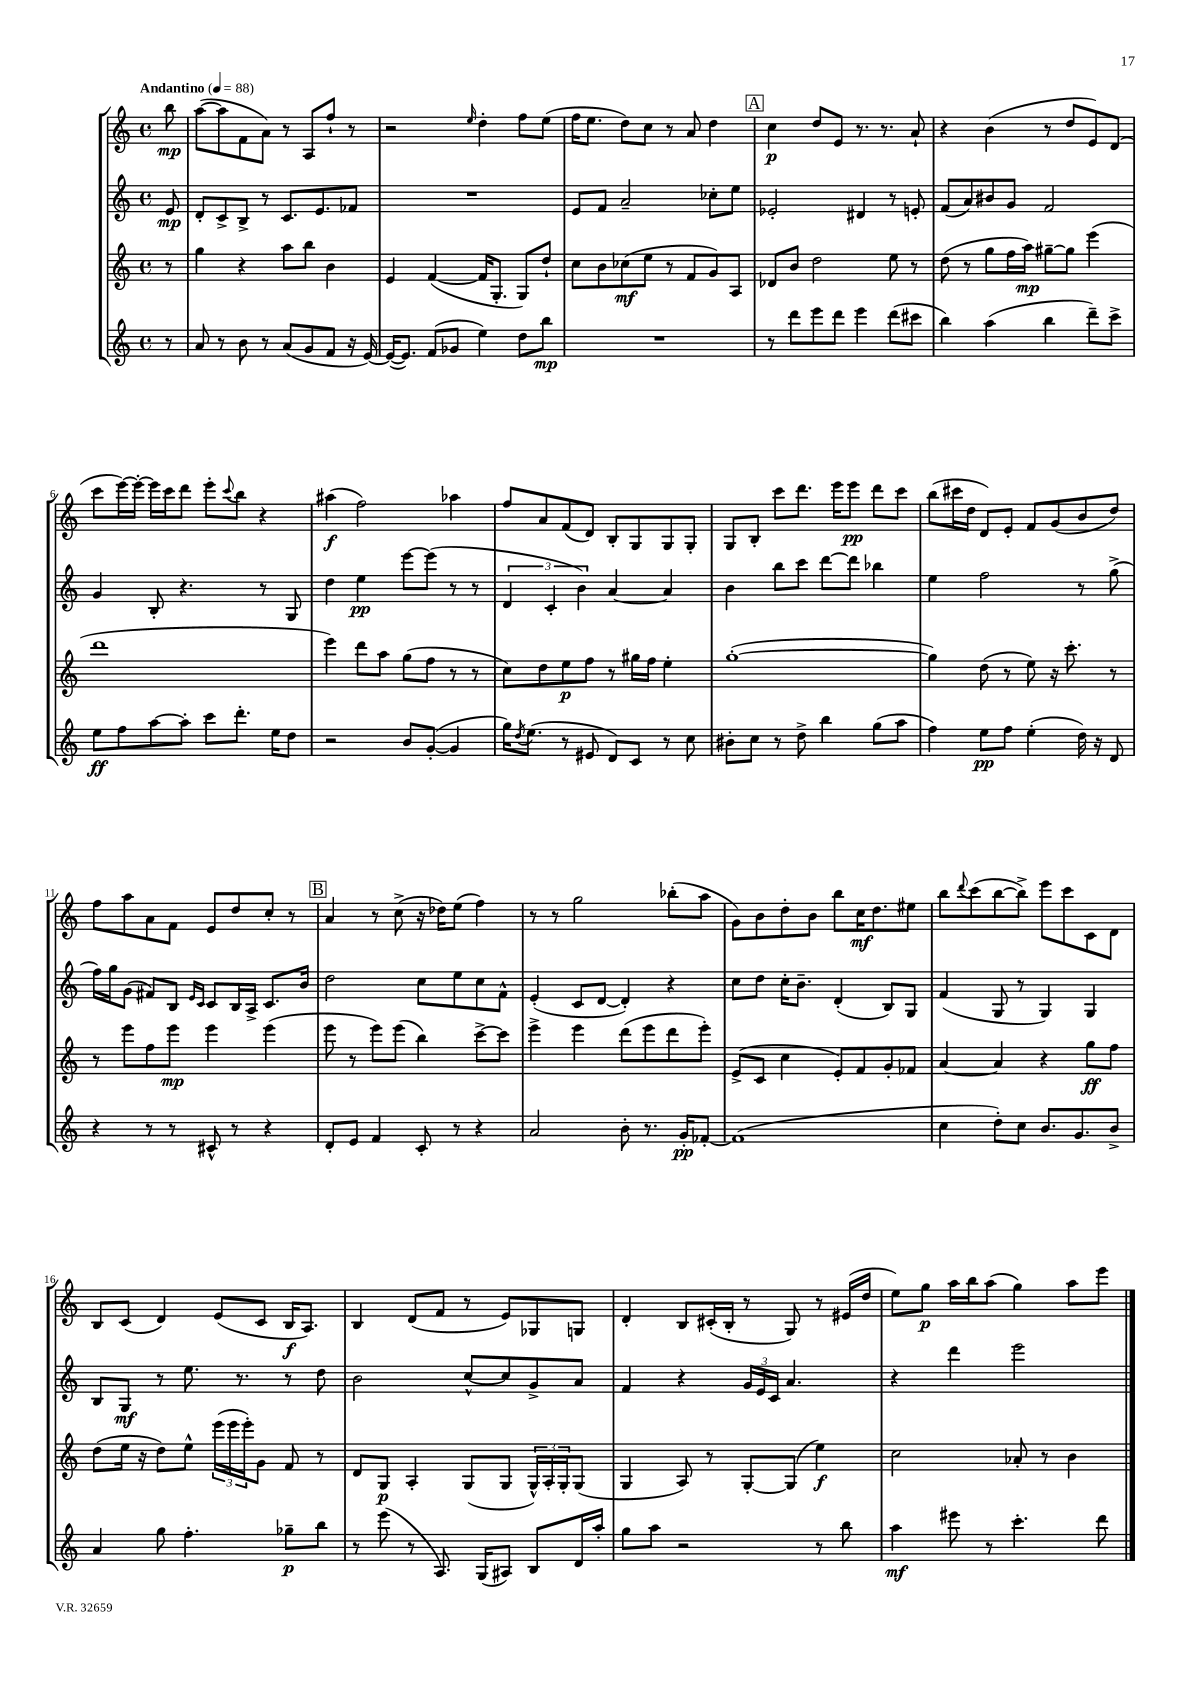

**kern	**dynam	**kern	**dynam	**kern	**dynam	**kern	**dynam
*part4	*part4	*part3	*part3	*part2	*part2	*part1	*part1
*staff4	*staff4	*staff3	*staff3	*staff2	*staff2	*staff1	*staff1
*clefG2	*	*clefG2	*	*clefG2	*	*clefG2	*
*k[]	*	*k[]	*	*k[]	*	*k[]	*
*M4/4	*	*M4/4	*	*M4/4	*	*M4/4	*
*met(c)	*	*met(c)	*	*met(c)	*	*met(c)	*
*MM88	*	*MM88	*	*MM88	*	*MM88	*
=	=	=	=	=	=	=	=
!	!	!	!	!	!	!LO:TX:a:B:t=Andantino	!
8r	.	8r	.	8e/	mp	8bb\	mp
=1	=1	=1	=1	=1	=1	=1	=1
8a/	.	4gg\	.	8d'/L	.	([8aa\L	.
8r	.	.	.	8c^/	.	8aa\]	.
8b\	.	4r	.	8B^/J	.	8f\	.
8r	.	.	.	8r	.	8a\J)	.
(8a/L	.	8aa\L	.	8.c/L	.	8r	.
8g/	.	8bb\J	.	.	.	8A/L	.
.	.	.	.	8.e/	.	.	.
8f/J	.	4b\	.	.	.	8ff`/J	.
16r	.	.	.	8f-X/J	.	8r	.
[16e/)	.	.	.	.	.	.	.
=2	=2	=2	=2	=2	=2	=2	=2
(16e/KL_	.	4e/	.	1r	.	2r	.
8.e/J])	.	.	.	.	.	.	.
(8f/L	.	([4f/	.	.	.	.	.
8g-X/J	.	.	.	.	.	.	.
.	.	.	.	.	.	16qqee/	.
4ee\)	.	16f/KL]	.	.	.	4dd'\	.
.	.	8.G'/J	.	.	.	.	.
8dd\L	.	8G/L)	.	.	.	8ff\L	.
8bb\J	mp	8dd`/J	.	.	.	(8ee\J	.
=3	=3	=3	=3	=3	=3	=3	=3
1r	.	8cc\L	.	8e/L	.	16ff\KL	.
.	.	.	.	.	.	8.ee\J	.
.	.	8b\	.	8f/J	.	.	.
.	.	(8cc-X\	mf	2a~/	.	8dd\L)	.
.	.	8ee\J	.	.	.	8cc\J	.
.	.	8r	.	.	.	8r	.
.	.	8f/L	.	.	.	8a/	.
.	.	8g/)	.	8cc-X'\L	.	4dd\	.
.	.	8A/J	.	8ee\J	.	.	.
!!LO:REH:place=s1:t=A
=4	=4	=4	=4	=4	=4	=4	=4
8r	.	8d-X/L	.	2e-X'/	.	4cc\	p
8ddd\L	.	8b/J	.	.	.	.	.
8eee\	.	2dd\	.	.	.	8dd/L	.
8ddd\J	.	.	.	.	.	8e/J	.
4eee\	.	.	.	4d#X/	.	8.r	.
.	.	.	.	.	.	8.r	.
(8ddd\L	.	8ee\	.	8r	.	.	.
8ccc#X\J	.	8r	.	8en'/	.	8a`/	.
=5	=5	=5	=5	=5	=5	=5	=5
4bb\)	.	(8dd\	.	(8f/L	.	4r	.
.	.	8r	.	8a/)	.	.	.
(4aa\	.	8gg\L	.	8b#X/	.	(4b\	.
.	.	16ff\L	.	8g/J	.	.	.
.	.	16aa\JJ)	mp	.	.	.	.
4bb\	.	[8gg#X~\L	.	2f/	.	8r	.
.	.	8gg#\J]	.	.	.	8dd/L	.
8ddd~\L)	.	(4eee\	.	.	.	8e/)	.
8ccc^\J	.	.	.	.	.	(8d/J	.
!!LO:LB:g=z
=6	=6	=6	=6	=6	=6	=6	=6
8ee\L	ff	1ddd	.	4g/	.	8ccc\L	.
8ff\	.	.	.	.	.	[16eee\L)	.
.	.	.	.	.	.	16eee'\JJ_	.
[8aa\	.	.	.	8B'/	.	16eee\LL]	.
.	.	.	.	.	.	16ccc\J	.
8aa'\J]	.	.	.	4.r	.	8ddd\J	.
8ccc\L	.	.	.	.	.	8eee'\L	.
.	.	.	.	.	.	8qqccc/	.
8.ddd'\J	.	.	.	.	.	8bb\J	.
.	.	.	.	8r	.	4r	.
16ee\KL	.	.	.	.	.	.	.
8dd\J	.	.	.	8G/	.	.	.
=7	=7	=7	=7	=7	=7	=7	=7
2r	.	4eee\)	.	4dd\	.	(4aa#X\	f
.	.	8ddd\L	.	4ee\	pp	2ff\)	.
.	.	8aa\J	.	.	.	.	.
8b/L	.	(8gg\L	.	[8eee\L	.	.	.
([8g'/J	.	8ff\J	.	(8eee\J]	.	.	.
4g/]	.	8r	.	8r	.	4aa-X\	.
.	.	8r	.	8r	.	.	.
=8	=8	=8	=8	=8	=8	=8	=8
16gg\KL)	.	8cc\L)	.	6d/	.	8ff/L	.
8qdd/	.	.	.	.	.	.	.
(8.ee\J	.	.	.	.	.	.	.
.	.	8dd\	.	.	.	8a/	.
.	.	.	.	6c'/	.	.	.
8r	.	8ee\	p	.	.	(8f/	.
.	.	.	.	6b\)	.	.	.
8e#X/	.	8ff\J	.	.	.	8d/J)	.
8d/L)	.	8r	.	[4a/	.	8B'/L	.
8c/J	.	16gg#X\LL	.	.	.	8G/	.
.	.	16ff\JJ	.	.	.	.	.
8r	.	4ee'\	.	4a/]	.	8G/	.
8cc\	.	.	.	.	.	8G'/J	.
=9	=9	=9	=9	=9	=9	=9	=9
8b#X'\L	.	([1gg'	.	4b\	.	8G/L	.
8cc\J	.	.	.	.	.	8B'/J	.
8r	.	.	.	8bb\L	.	8ccc\L	.
8dd^\	.	.	.	8ccc\J	.	8.ddd\J	.
4bb\	.	.	.	[8ddd\L	.	.	.
.	.	.	.	.	.	16eee\KL	.
.	.	.	.	8ddd\J]	.	8eee\J	pp
(8gg\L	.	.	.	4bb-X\	.	8ddd\L	.
8aa\J	.	.	.	.	.	8ccc\J	.
=10	=10	=10	=10	=10	=10	=10	=10
4ff\)	.	4gg\])	.	4ee\	.	(8bb\L	.
.	.	.	.	.	.	16ccc#X\L	.
.	.	.	.	.	.	16dd\JJ	.
8ee\L	pp	(8dd\	.	2ff\	.	8d/L)	.
8ff\J	.	8r	.	.	.	8e'/J	.
(4ee'\	.	8ee\)	.	.	.	8f/L	.
.	.	16r	.	.	.	(8g/	.
.	.	8.ccc'\	.	.	.	.	.
16dd\)	.	.	.	8r	.	8b/	.
16r	.	.	.	.	.	.	.
8d/	.	8r	.	(8gg^\	.	8dd/J)	.
!!LO:LB:g=z
=11	=11	=11	=11	=11	=11	=11	=11
4r	.	8r	.	16ff\LL)	.	8ff\L	.
.	.	.	.	16gg\J	.	.	.
.	.	8eee\L	.	(8g\J	.	8aa\	.
8r	.	8ff\	.	8f#X/L)	.	8a\	.
8r	.	8eee\J	mp	8B/J	.	8f\J	.
.	.	.	.	16qqe/LL	.	.	.
.	.	.	.	16qqc/JJ	.	.	.
8c#X^^/	.	4eee\	.	8c/L	.	8e/L	.
8r	.	.	.	16B/L	.	8dd/	.
.	.	.	.	16A^/JJ	.	.	.
4r	.	(4eee\	.	8.c/L	.	8cc'/J	.
.	.	.	.	.	.	8r	.
.	.	.	.	16b/Jk	.	.	.
!!LO:REH:place=s1:t=B
=12	=12	=12	=12	=12	=12	=12	=12
8d'/L	.	8eee\	.	2dd\	.	4a/	.
8e/J	.	8r	.	.	.	.	.
4f/	.	8eee\L)	.	.	.	8r	.
.	.	(8eee\J	.	.	.	(8cc^\	.
8c'/	.	4bb\)	.	8cc\L	.	16r	.
.	.	.	.	.	.	16dd-X\KL)	.
8r	.	.	.	8ee\	.	(8ee\J	.
4r	.	[8ccc^\L	.	8cc\	.	4ff\)	.
.	.	8ccc\J]	.	8f^^\J	.	.	.
=13	=13	=13	=13	=13	=13	=13	=13
2a/	.	4eee^\	.	(4e'/	.	8r	.
.	.	.	.	.	.	8r	.
.	.	4eee\	.	8c/L	.	2gg\	.
.	.	.	.	[8d/J	.	.	.
8b'\	.	(8ddd\L	.	4d'/])	.	.	.
8.r	.	8eee\	.	.	.	.	.
.	.	8ddd\	.	4r	.	(8bb-X'\L	.
16g'/KL	pp	.	.	.	.	.	.
[8f-X'/J	.	8eee'\J)	.	.	.	8aa\J	.
=14	=14	=14	=14	=14	=14	=14	=14
(1f-]	.	(8e^/L	.	8cc\L	.	8g\L)	.
.	.	8c/J	.	8dd\J	.	8b\	.
.	.	4cc\	.	16cc'\KL	.	8dd'\	.
.	.	.	.	8.b~\J	.	.	.
.	.	.	.	.	.	8b\J	.
.	.	8e'/L)	.	(4d'/	.	8bb\L	.
.	.	8f/	.	.	.	16cc\K	mf
.	.	.	.	.	.	8.dd\	.
.	.	8g'/	.	8B/L)	.	.	.
.	.	8f-X/J	.	8G/J	.	8ee#X\J	.
=15	=15	=15	=15	=15	=15	=15	=15
4cc\	.	[4a/	.	(4f/	.	8bb\L	.
.	.	.	.	.	.	8qqddd/	.
.	.	.	.	.	.	(8ccc\	.
8dd'\L)	.	4a/]	.	8G/	.	[8bb\	.
8cc\J	.	.	.	8r	.	8bb^\J])	.
8.b/L	.	4r	.	4G/)	.	8eee\L	.
.	.	.	.	.	.	8ccc\	.
8.g/	.	.	.	.	.	.	.
.	.	8gg\L	ff	4G/	.	8c\	.
8b^/J	.	8ff\J	.	.	.	8d\J	.
!!LO:LB:g=z
=16	=16	=16	=16	=16	=16	=16	=16
4a/	.	(8dd\L	.	8B/L	.	8B/L	.
.	.	16ee\Jk	.	8G/J	mf	(8c/J	.
.	.	16r	.	.	.	.	.
8gg\	.	8dd\L)	.	8r	.	4d/)	.
4.ff'\	.	8ee^^\J	.	8.ee\	.	.	.
.	.	(24eee\LL	.	.	.	(8e/L	.
.	.	24eee\	.	.	.	.	.
.	.	.	.	8.r	.	.	.
.	.	24eee'\J)	.	.	.	.	.
.	.	8g\J	.	.	.	8c/J	.
8gg-X~\L	p	8f/	.	8r	.	16B/KL	f
.	.	.	.	.	.	8.A/J)	.
8bb\J	.	8r	.	8dd\	.	.	.
=17	=17	=17	=17	=17	=17	=17	=17
8r	.	8d/L	.	2b\	.	4B/	.
(8eee\	.	8G/J	p	.	.	.	.
8r	.	4A'/	.	.	.	(8d/L	.
8.A/)	.	.	.	.	.	8f/J	.
.	.	(8G/L	.	[8cc^^/L	.	8r	.
(16G/KL	.	.	.	.	.	.	.
8A#X/J)	.	8G/J	.	8cc/]	.	8e/L)	.
8B/L	.	24G^^/LL)	.	8g^/	.	8G-X/	.
.	.	24A'/	.	.	.	.	.
.	.	24G'/J	.	.	.	.	.
16d/L	.	(8G/J	.	8a/J	.	8Gn/J	.
16aa'/JJ	.	.	.	.	.	.	.
=18	=18	=18	=18	=18	=18	=18	=18
8gg\L	.	4G/	.	4f/	.	4d'/	.
8aa\J	.	.	.	.	.	.	.
2r	.	8A/)	.	4r	.	8B/L	.
.	.	8r	.	.	.	(16c#X'/L	.
.	.	.	.	.	.	16B'/JJ	.
.	.	[8G'/L	.	24g/LL	.	8r	.
.	.	.	.	24e/	.	.	.
.	.	.	.	24c/JJ	.	.	.
.	.	(8G/J]	.	4.a/	.	8G/)	.
8r	.	4ee\)	f	.	.	8r	.
8bb\	.	.	.	.	.	(16e#X/LL	.
.	.	.	.	.	.	16dd/JJ	.
=19	=19	=19	=19	=19	=19	=19	=19
4aa\	mf	2cc\	.	4r	.	8ee\L)	.
.	.	.	.	.	.	8gg\J	p
8eee#X\	.	.	.	4ddd\	.	16aa\LL	.
.	.	.	.	.	.	16bb\J	.
8r	.	.	.	.	.	(8aa\J	.
4.ccc'\	.	8a-X'/	.	2eee\	.	4gg\)	.
.	.	8r	.	.	.	.	.
.	.	4b\	.	.	.	8aa\L	.
8ddd\	.	.	.	.	.	8eee\J	.
==	==	==	==	==	==	==	==
*-	*-	*-	*-	*-	*-	*-	*-
